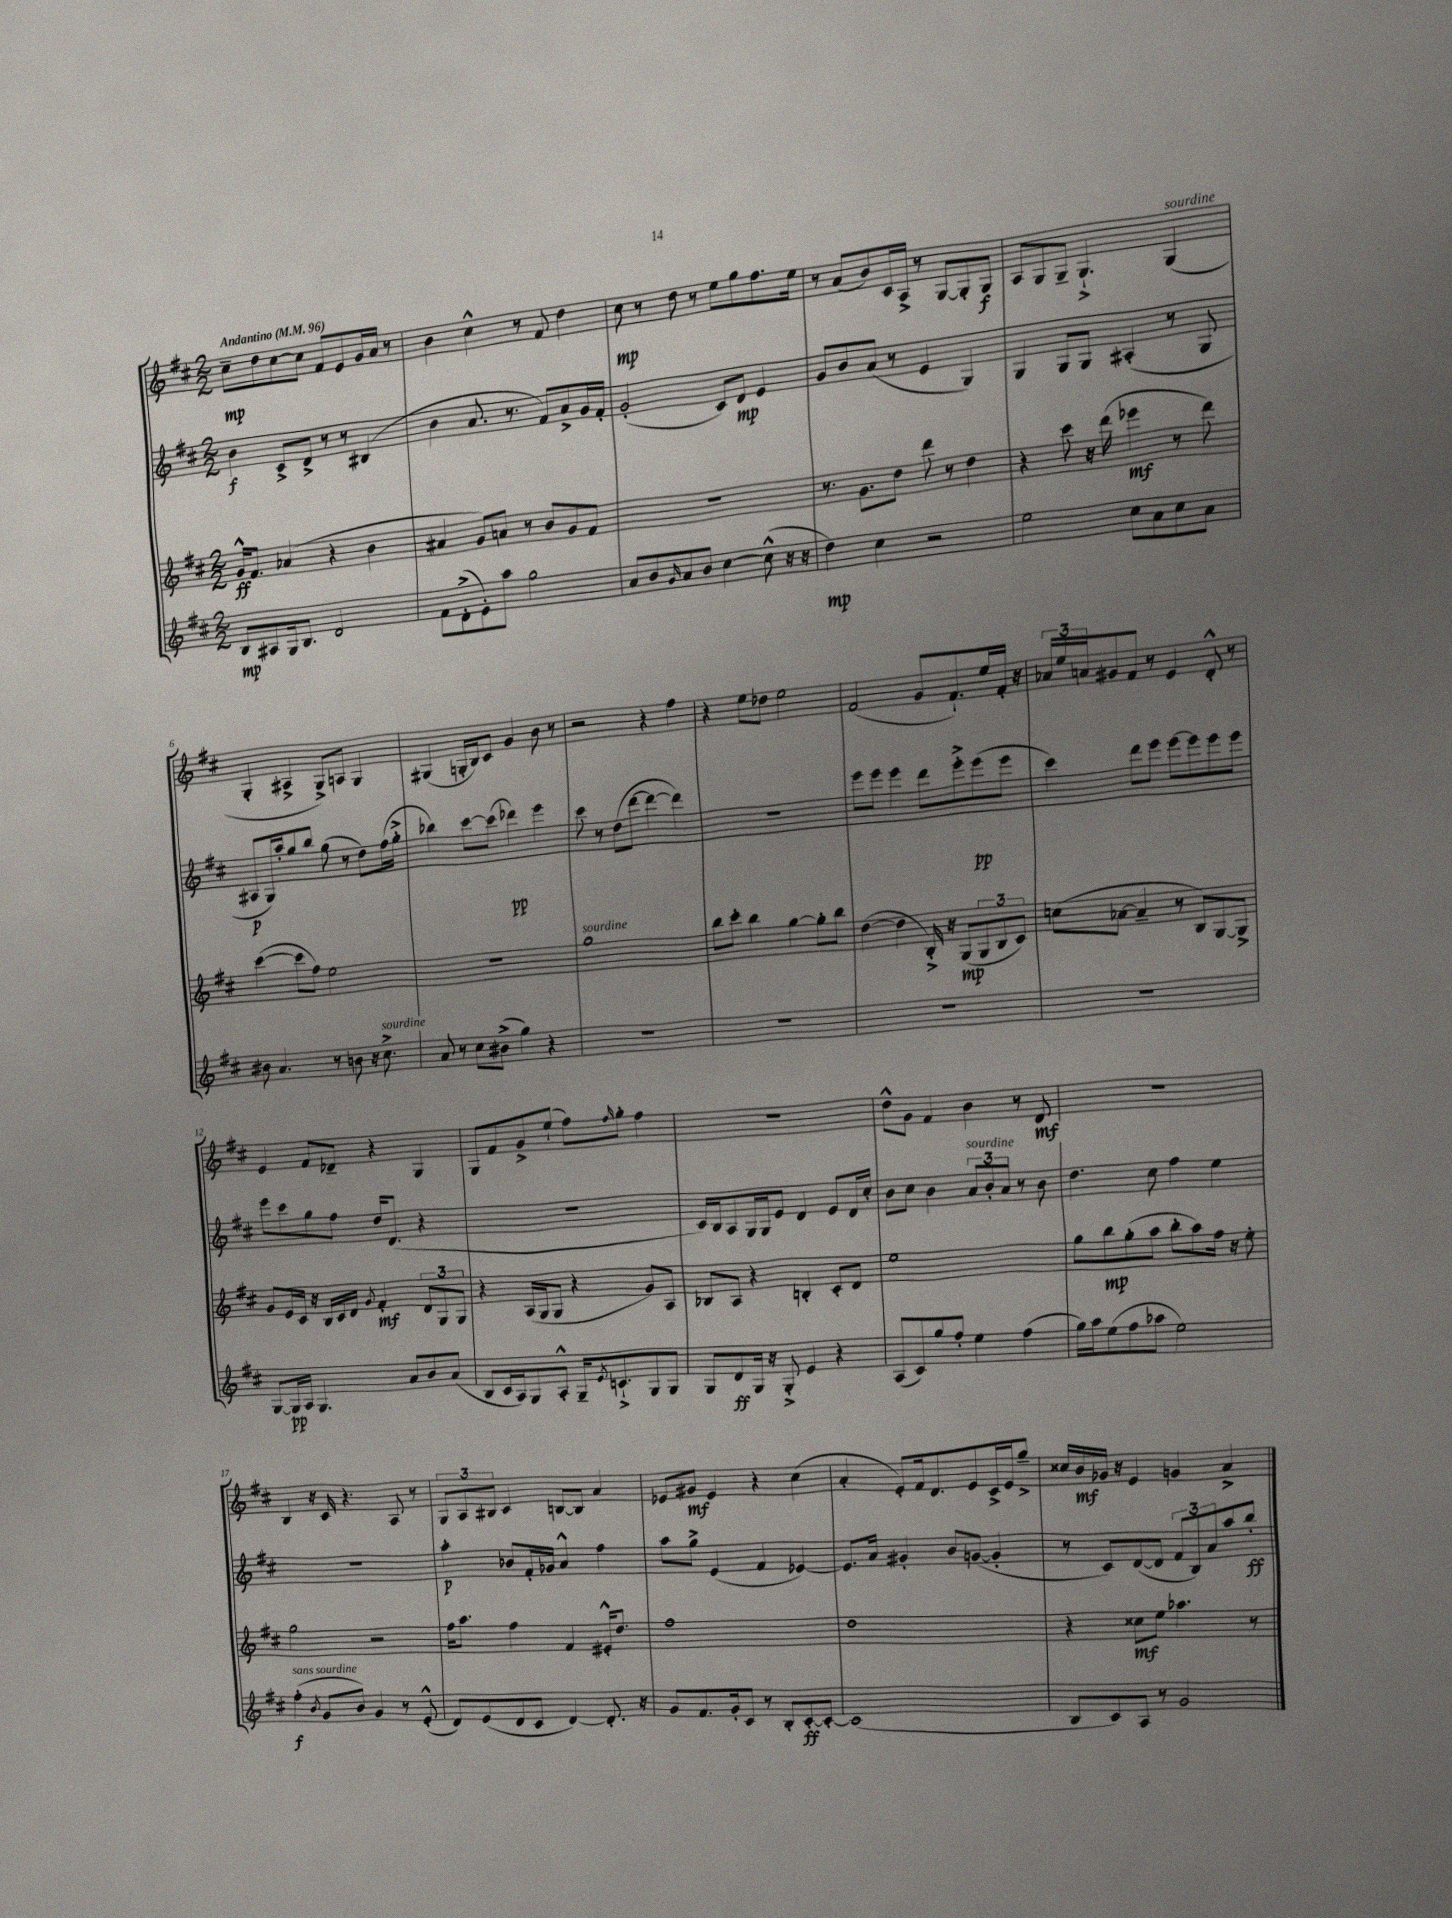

**kern	**dynam	**kern	**dynam	**kern	**dynam	**kern	**dynam
*part4	*part4	*part3	*part3	*part2	*part2	*part1	*part1
*staff4	*staff4	*staff3	*staff3	*staff2	*staff2	*staff1	*staff1
*clefG2	*	*clefG2	*	*clefG2	*	*clefG2	*
*k[f#c#]	*	*k[f#c#]	*	*k[f#c#]	*	*k[f#c#]	*
*M2/2	*	*M2/2	*	*M2/2	*	*M2/2	*
*MM96	*	*MM96	*	*MM96	*	*MM96	*
=1	=1	=1	=1	=1	=1	=1	=1
!	!	!	!	!	!	!LO:TX:a:B:t=Andantino	!
8B/L	mp	16g^^/KL	ff	4b\	f	8cc#~\L	mp
.	.	8.f#/J	.	.	.	.	.
8A#X/	.	.	.	.	.	8dd\	.
16G/k	.	(4a-X/	.	8c#^/L	.	[8cc#\	.
8.B/J	.	.	.	.	.	.	.
.	.	.	.	8d^/J	.	8cc#\J]	.
2d/	.	4r	.	8r	.	8f#/L	.
.	.	.	.	8r	.	8e/	.
.	.	4b\	.	(4B#X/	.	16g/L	.
.	.	.	.	.	.	16a/JJ	.
.	.	.	.	.	.	8r	.
=2	=2	=2	=2	=2	=2	=2	=2
8f#\L	.	4a#X/	.	4b\	.	4b\	.
(8d'^\	.	.	.	.	.	.	.
8e'\)	.	8g/L)	.	8.a/	.	4cc#^^\	.
8aa\J	.	8an/J	.	.	.	.	.
.	.	.	.	8.r	.	.	.
2gg\	.	8r	.	.	.	8r	.
.	.	8b/L	.	8f#/L)	.	8f#/	.
.	.	8g/	.	8a^/	.	4dd\	.
.	.	8f#/J	.	16g/L	.	.	.
.	.	.	.	16f#'/JJ	.	.	.
=3	=3	=3	=3	=3	=3	=3	=3
8a/L	.	1r	.	(2g'/	.	8cc#\	mp
8b/	.	.	.	.	.	8r	.
16qqg/	.	.	.	.	.	.	.
8a/	.	.	.	.	.	8dd\	.
8b/J	.	.	.	.	.	8r	.
[4cc#\	.	.	.	8c#/L)	.	8ee\L	.
.	.	.	.	8d/J	mp	8gg\	.
(8cc#^^\]	.	.	.	4e/	.	8.ff#\	.
16r	.	.	.	.	.	.	.
16r	.	.	.	.	.	16ee\Jk	.
=4	=4	=4	=4	=4	=4	=4	=4
4dd\)	mp	8.r	.	8g/L	.	8r	.
.	.	.	.	8b/	.	(8a/L	.
.	.	8.g\L	.	.	.	.	.
4cc#\	.	.	.	(8a/J	.	8b/)	.
.	.	8dd\J	.	8r	.	16c#/L	.
.	.	.	.	.	.	16A^/JJ	.
2r	.	8ddd\	.	4e/	.	8r	.
.	.	8r	.	.	.	[8G/L	.
.	.	4dd\	.	4G/)	.	8G'/]	.
.	.	.	.	.	.	8G/J	f
=5	=5	=5	=5	=5	=5	=5	=5
2ee\	.	4r	.	4G/	.	8A/L	.
.	.	.	.	.	.	8G/	.
.	.	8ccc#\	.	8G/L	.	8G~/J	.
.	.	16r	.	8G/J	.	4.G`^/	.
.	.	(16ddd\	.	.	.	.	.
8cc#\L	.	4eee-X\	mf	(4A#X'/	.	.	.
8a\	.	.	.	.	.	.	.
!	!	!	!	!	!	!LO:TX:a:i:t=sourdine	!
8cc#\	.	8r	.	8r	.	(4G/	.
8a\J	.	8ddd\)	.	8G/	.	.	.
!!LO:LB:g=z
=6	=6	=6	=6	=6	=6	=6	=6
8b#X\	.	([4ccc#\	.	8A#X/L	p	4G'/	.
4.a/	.	.	.	16G/L)	.	.	.
.	.	.	.	16aa'/J	.	.	.
.	.	8ccc#\L]	.	8gg/	.	4A#X^/	.
.	.	8ff#\J)	.	8bb/J	.	.	.
8r	.	2ee\	.	(8gg\	.	8G^/L)	.
8bn\	.	.	.	8r	.	8An/J	.
16r	.	.	.	8dd\L)	.	4G/	.
!LO:TX:a:i:t=sourdine	!	!	!	!	!	!	!
8.cc#^\	.	.	.	.	.	.	.
.	.	.	.	(16ff#\L	.	.	.
.	.	.	.	16gg'^\JJ	.	.	.
=7	=7	=7	=7	=7	=7	=7	=7
8a/	.	1r	.	4bb-X\)	.	(4G#X/	.
8r	.	.	.	.	.	.	.
8cc#\L	.	.	.	[8ccc#\L	.	16Gn'/LL	.
.	.	.	.	.	.	16B/J)	.
(8b#X^\J	.	.	.	(8ccc#\J]	.	8c#/J	.
4gg\)	.	.	.	4ddd-X\)	pp	4g/	.
4r	.	.	.	4eee\	.	8b\	.
.	.	.	.	.	.	8r	.
=8	=8	=8	=8	=8	=8	=8	=8
!	!	!LO:TX:a:i:t=sourdine	!	!	!	!	!
1r	.	1gg	.	8ccc#\	.	2r	.
.	.	.	.	8r	.	.	.
.	.	.	.	(8dd\L	.	.	.
.	.	.	.	[8ddd\J	.	.	.
.	.	.	.	4ddd\_	.	4r	.
.	.	.	.	4ddd\])	.	4ff#\	.
=9	=9	=9	=9	=9	=9	=9	=9
1r	.	8bb\L	.	1r	.	4r	.
.	.	8ccc#'\J	.	.	.	.	.
.	.	4bb\	.	.	.	8ee\L	.
.	.	.	.	.	.	8dd-X\J	.
.	.	[4gg\	.	.	.	2ee\	.
.	.	8gg'\L]	.	.	.	.	.
.	.	8bb\J	.	.	.	.	.
=10	=10	=10	=10	=10	=10	=10	=10
1r	.	([4dd\	.	8eee\L	.	(2f#/	.
.	.	.	.	8eee\J	.	.	.
.	.	4dd\]	.	4eee\	.	.	.
.	.	16B'^/)	.	8ddd\L	.	8g/L	.
.	.	16r	.	.	.	.	.
.	.	(8G/L	mp	8eee'^\	.	8.f#`/)	.
.	.	12G/	.	(8eee\	pp	.	.
.	.	.	.	.	.	16ee/L	.
.	.	12B/	.	.	.	.	.
.	.	.	.	8eee\J	.	16f#'/JJ	.
.	.	12c#/J)	.	.	.	.	.
.	.	.	.	.	.	16r	.
=11	=11	=11	=11	=11	=11	=11	=11
1r	.	(8ccn\L	.	4ccc#\)	.	24a-X/LL	.
.	.	.	.	.	.	24ee/	.
.	.	.	.	.	.	24an/J	.
.	.	[8a-X\J	.	.	.	8g#X/	.
.	.	4a-~/]	.	8ddd\L	.	8f#/J	.
.	.	.	.	8eee\J	.	8r	.
.	.	8r	.	[8eee\L	.	4e/	.
.	.	8B/L)	.	8eee\]	.	.	.
.	.	[8G/	.	8eee\	.	8d'^^/	.
.	.	8G^/J]	.	8eee\J	.	8r	.
!!LO:LB:g=z
=12	=12	=12	=12	=12	=12	=12	=12
[8G/L	.	8g/L	.	8eee\L	.	4e/	.
16G/L]	pp	16e/L	.	8ccc#\	.	.	.
16A/JJ	.	16c#/JJ	.	.	.	.	.
4.G/	.	16r	.	8gg\	.	8f#/L	.
.	.	16B/LL	.	.	.	.	.
.	.	16c#/	.	8ff#\J	.	8d-X~/J	.
.	.	16d/JJ	.	.	.	.	.
.	.	8qg/	.	.	.	.	.
.	.	4f#'/	mf	16dd/KL	.	4r	.
.	.	.	.	(8.d/J	.	.	.
8a/L	.	.	.	.	.	.	.
8b/	.	12d/L	.	4r	.	4G/	.
.	.	12G/	.	.	.	.	.
(8a/J	.	.	.	.	.	.	.
.	.	12G/J	.	.	.	.	.
=13	=13	=13	=13	=13	=13	=13	=13
8B/L	.	4r	.	1r	.	8G/L	.
16c#/L	.	.	.	.	.	8f#/	.
16A/J)	.	.	.	.	.	.	.
8G/	.	(16A/LL	.	.	.	8g^/	.
.	.	16G/J	.	.	.	.	.
8A'^^/J	.	8G/J	.	.	.	(8ee`/J	.
16G~/KL	.	4r	.	.	.	8ff#\L)	.
8qe/	.	.	.	.	.	.	.
8.cn`^/	.	.	.	.	.	.	.
.	.	.	.	.	.	16qqff#/	.
.	.	.	.	.	.	8gg'\J	.
8G/	.	8g/L)	.	.	.	4ff#\	.
8G/J	.	8A/J	.	.	.	.	.
=14	=14	=14	=14	=14	=14	=14	=14
8G/L	.	8B-X/L	.	16c#/LL)	.	1r	.
.	.	.	.	16B/J	.	.	.
8d/	ff	8A/J	.	8A/	.	.	.
16G/Jk	.	4r	.	16G/L	.	.	.
16r	.	.	.	16G/J	.	.	.
8G'^/	.	.	.	8e/J	.	.	.
4e/	.	4Bn'/	.	4d/	.	.	.
4r	.	8c#'/L	.	8e/L	.	.	.
.	.	8d/J	.	16d/L	.	.	.
.	.	.	.	16cc#'/JJ	.	.	.
=15	=15	=15	=15	=15	=15	=15	=15
(8A/L	.	1ee	.	8b\L	.	8dd^^\L	.
8c#/)	.	.	.	8cc#\J	.	8g\J	.
8gg/	.	.	.	4b\	.	4f#/	.
8ff#'/J	.	.	.	.	.	.	.
!	!	!	!	!LO:TX:a:i:t=sourdine	!	!	!
4ee\	.	.	.	12a/L	.	4b\	.
.	.	.	.	12b'/	.	.	.
.	.	.	.	12a/J	.	.	.
(4ff#\	.	.	.	8r	.	8r	.
.	.	.	.	8b\	.	8d/	mf
=16	=16	=16	=16	=16	=16	=16	=16
16gg\LL)	.	8gg\L	.	4.dd\	.	1r	.
16aa\J	.	.	.	.	.	.	.
(8ee\	.	8bb\	mp	.	.	.	.
8ff#\	.	(8gg'\	.	.	.	.	.
8aa-X\J	.	8aa\J	.	8cc#\	.	.	.
2ee\)	.	8bb'\L	.	4ff#\	.	.	.
.	.	8aa\)	.	.	.	.	.
.	.	16ff#\Jk	.	4ee\	.	.	.
.	.	16r	.	.	.	.	.
.	.	8ee'\	.	.	.	.	.
!!LO:LB:g=z
=17	=17	=17	=17	=17	=17	=17	=17
!LO:TX:a:i:t=sans sourdine	!	!	!	!	!	!	!
(4ff#'\	f	2gg\	.	1r	.	4B/	.
8qb/	.	.	.	.	.	.	.
8g/L	.	.	.	.	.	16r	.
.	.	.	.	.	.	16c#/	.
8b/J)	.	.	.	.	.	4.r	.
4g/	.	2r	.	.	.	.	.
8r	.	.	.	.	.	8A/	.
(8e'^^/	.	.	.	.	.	8r	.
=18	=18	=18	=18	=18	=18	=18	=18
8d/L)	.	16ff#\KL	.	4aa'\	p	12G/L	.
.	.	8.aa\J	.	.	.	.	.
.	.	.	.	.	.	12A/	.
(8e/	.	.	.	.	.	.	.
.	.	.	.	.	.	12B#X/J	.
8d/	.	4ff#\	.	8b-X/L	.	4c#/	.
8c#/J	.	.	.	16f#'/L	.	.	.
.	.	.	.	16g-X/JJ	.	.	.
[4d/)	.	4f#/	.	4a^^/	.	[8Bn/L	.
.	.	.	.	.	.	8B/J]	.
8.d'/]	.	16e#X'^^/KL	.	4ff#\	.	4a/	.
.	.	8.dd/J	.	.	.	.	.
16r	.	.	.	.	.	.	.
=19	=19	=19	=19	=19	=19	=19	=19
8g/L	.	1ff#	.	8aa\L	.	8e-X/L	.
8.f#/	.	.	.	8gg^\J	.	8g#X/J	mf
.	.	.	.	(4e/	.	4e-/	.
16g'/k	.	.	.	.	.	.	.
8c#/J	.	.	.	.	.	.	.
8r	.	.	.	4f#/	.	4r	.
8B'/L	.	.	.	.	.	.	.
[8c#'/	ff	.	.	[4e-X/)	.	(4cc#\	.
8c#'/J_	.	.	.	.	.	.	.
=20	=20	=20	=20	=20	=20	=20	=20
(1c#]	.	1dd	.	8.e-/L]	.	4a'/	.
.	.	.	.	16a/Jk	.	.	.
.	.	.	.	4g#X'/	.	8e'/L)	.
.	.	.	.	.	.	16f#/k	.
.	.	.	.	.	.	8.d/	.
.	.	.	.	8b/L	.	.	.
.	.	.	.	([8gn/J	.	8e/	.
.	.	.	.	4g'/]	.	16c#^/L	.
.	.	.	.	.	.	16e/J	.
.	.	.	.	.	.	8gg~^/J	.
=21	=21	=21	=21	=21	=21	=21	=21
8B/L	.	4r	.	8r	.	16cc##X/LL	.
.	.	.	.	.	.	16b/	mf
8c#/)	.	.	.	8c#/L)	.	16g-X/JJ	.
.	.	.	.	.	.	16r	.
8A/J	.	8cc##X\L	mf	([8d/	.	4e/	.
8r	.	8ee\J	.	8d/J]	.	.	.
2g/	.	4.aa-X\	.	12f#/L	.	4gn/	.
.	.	.	.	12B/)	.	.	.
.	.	.	.	12a/	.	.	.
.	.	.	.	8aa/	.	4a^/	.
.	.	8r	.	8bb'/J	ff	.	.
==	==	==	==	==	==	==	==
*-	*-	*-	*-	*-	*-	*-	*-
